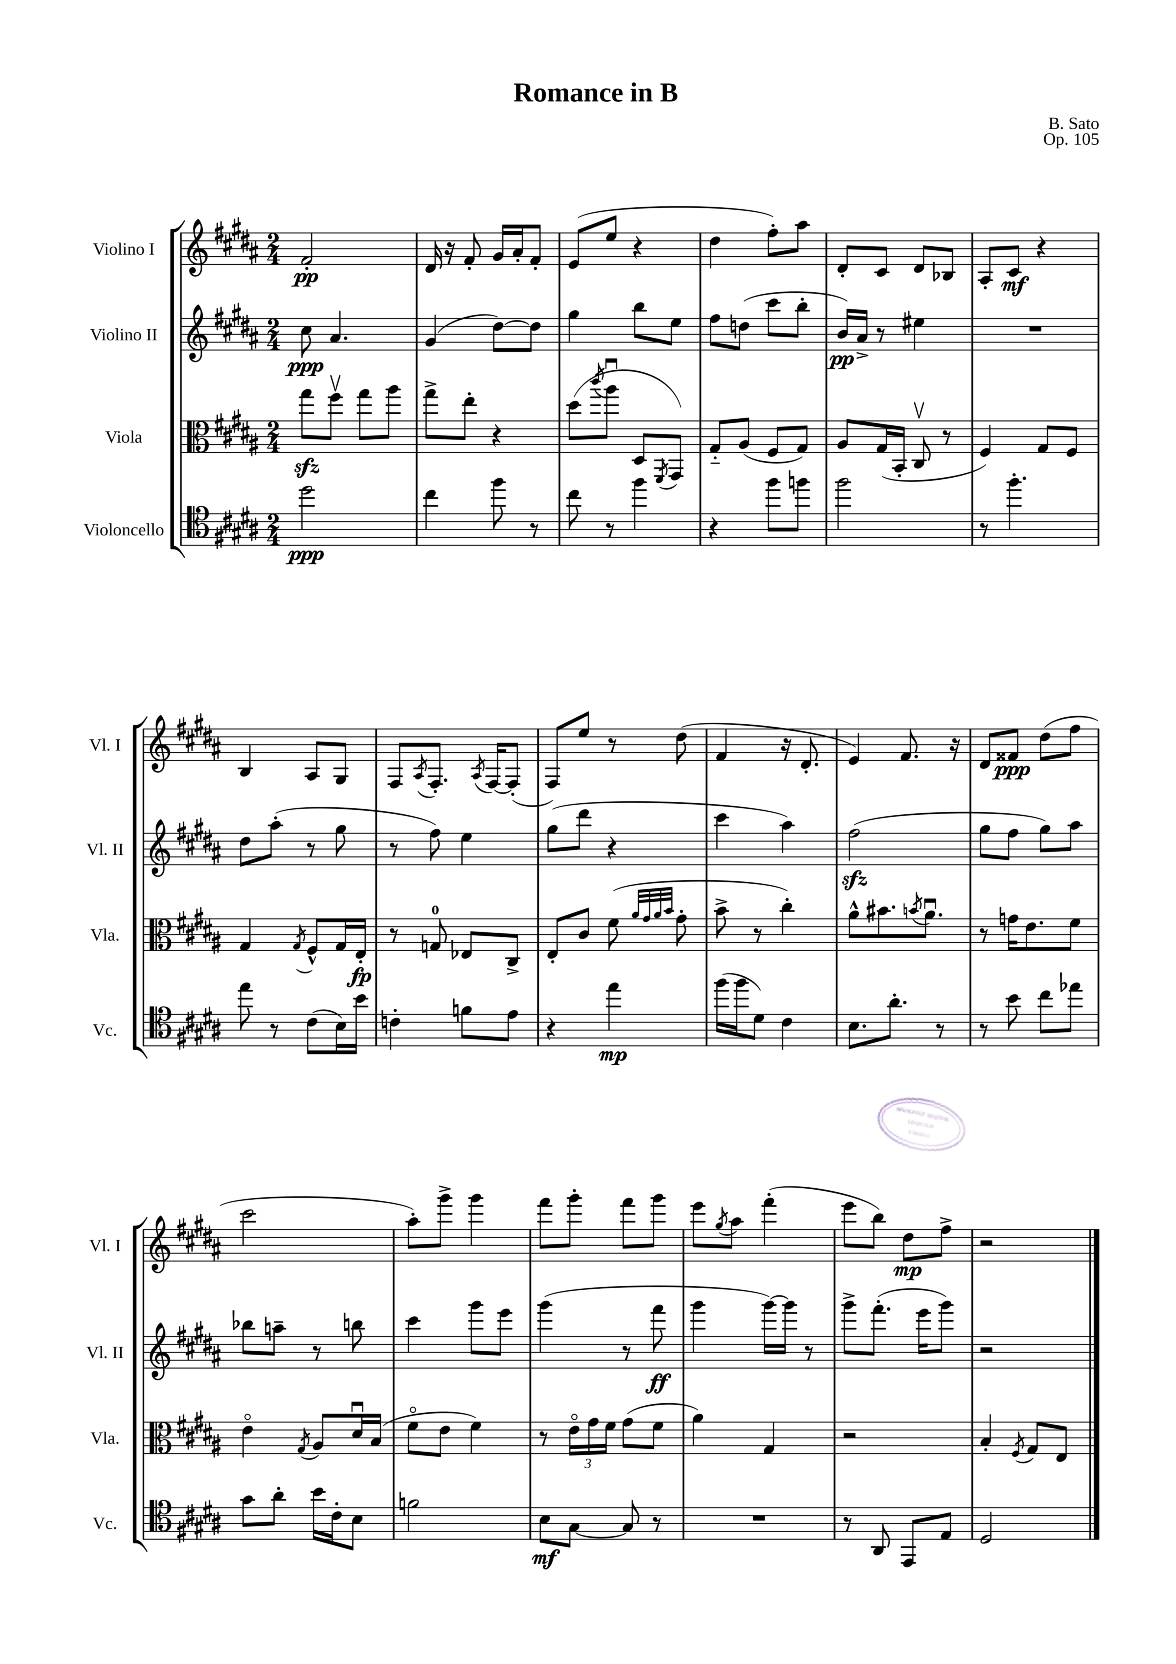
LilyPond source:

\header { title = "Romance in B" composer = "B. Sato" opus = "Op. 105" }
<<
\new StaffGroup <<
\new Staff = "s0" \with { instrumentName = "Violino I" shortInstrumentName = "Vl. I" } {
    \clef treble \key b \major \numericTimeSignature \time 2/4
    fis'2-.\pp |
    dis'16 r16 fis'8-. gis'16 ais'16-. fis'8-. |
    e'8( e''8 r4 |
    dis''4 fis''8-.) ais''8 |
    dis'8-. cis'8 dis'8 bes8 |
    ais8-. cis'8\mf r4 |
    b4 ais8 gis8 |
    fis8 \acciaccatura { ais8 } fis8.-. \acciaccatura { ais8 } fis16~ fis8-.( |
    fis8) e''8 r8 dis''8( |
    fis'4 r16 dis'8.-. |
    e'4) fis'8. r16 |
    dis'8 fisis'8\ppp dis''8( fis''8 |
    cis'''2 |
    ais''8-.) gis'''8-> gis'''4 |
    fis'''8 gis'''8-. fis'''8 gis'''8 |
    e'''8 \acciaccatura { gis''8 } ais''8 fis'''4-.( |
    e'''8 b''8) dis''8\mp fis''8-> |
    r2 \bar "|." |
}
\new Staff = "s1" \with { instrumentName = "Violino II" shortInstrumentName = "Vl. II" } {
    \clef treble \key b \major \numericTimeSignature \time 2/4
    cis''8\ppp ais'4. |
    gis'4( dis''8~) dis''8 |
    gis''4 b''8 e''8 |
    fis''8 d''8( cis'''8 b''8-. |
    b'16\pp) ais'16-> r8 eis''4 |
    R2 |
    dis''8 ais''8-.( r8 gis''8 |
    r8 fis''8) e''4 |
    gis''8( dis'''8 r4 |
    cis'''4 ais''4) |
    fis''2\sfz( |
    gis''8 fis''8 gis''8) ais''8 |
    bes''8 a''8-- r8 b''8 |
    cis'''4 gis'''8 e'''8 |
    gis'''4( r8 fis'''8\ff |
    gis'''4 gis'''16~) gis'''16 r8 |
    gis'''8-> fis'''8.-.( e'''16 gis'''8) |
    r2 \bar "|." |
}
\new Staff = "s2" \with { instrumentName = "Viola" shortInstrumentName = "Vla." } {
    \clef alto \key b \major \numericTimeSignature \time 2/4
    gis''8\sfz fis''8\upbow gis''8 ais''8 |
    gis''8-> e''8-. r4 |
    dis''8( \acciaccatura { cis'''8 } ais''8\downbow dis8 \acciaccatura { fis,8 } gis,8) |
    gis8-_ ais8( fis8 gis8) |
    ais8 gis16( b,16-. cis8\upbow r8 |
    fis4) gis8 fis8 |
    gis4 \acciaccatura { gis8 } fis8-^ gis16 e16-.\fp |
    r8 g8-0 ees8 cis8-> |
    e8-. cis'8 fis'8( \grace { ais'32 gis'32 ais'32 b'32 } gis'8-. |
    b'8-> r8 cis''4-.) |
    ais'8-^ bis'8. \acciaccatura { b'8 } ais'8.\downbow |
    r8 g'16 e'8. fis'8 |
    e'4\flageolet \acciaccatura { gis8 } ais8 dis'16\downbow b16( |
    fis'8\flageolet e'8 fis'4) |
    r8 \tuplet 3/2 { e'16\flageolet gis'16 fis'16 } gis'8( fis'8 |
    ais'4) gis4 |
    r2 |
    b4-. \acciaccatura { fis8 } gis8 e8 \bar "|." |
}
\new Staff = "s3" \with { instrumentName = "Violoncello" shortInstrumentName = "Vc." } {
    \clef tenor \key b \major \numericTimeSignature \time 2/4
    dis''2\ppp |
    cis''4 fis''8 r8 |
    cis''8 r8 fis''4 |
    r4 fis''8 f''8 |
    fis''2 |
    r8 fis''4.-. |
    e''8 r8 cis'8( b16) b'16 |
    c'4-. f'8 e'8 |
    r4 e''4\mp |
    fis''16( fis''16 dis'8) cis'4 |
    b8. ais'8.-. r8 |
    r8 b'8 cis''8 ees''8 |
    gis'8 ais'8-. b'16 cis'16-. b8 |
    f'2 |
    b8\mf gis8~ gis8 r8 |
    R2 |
    r8 ais,8 e,8 e8 |
    dis2 \bar "|." |
}
>>
>>
\layout { \context { \Score \remove "Bar_number_engraver" } }
